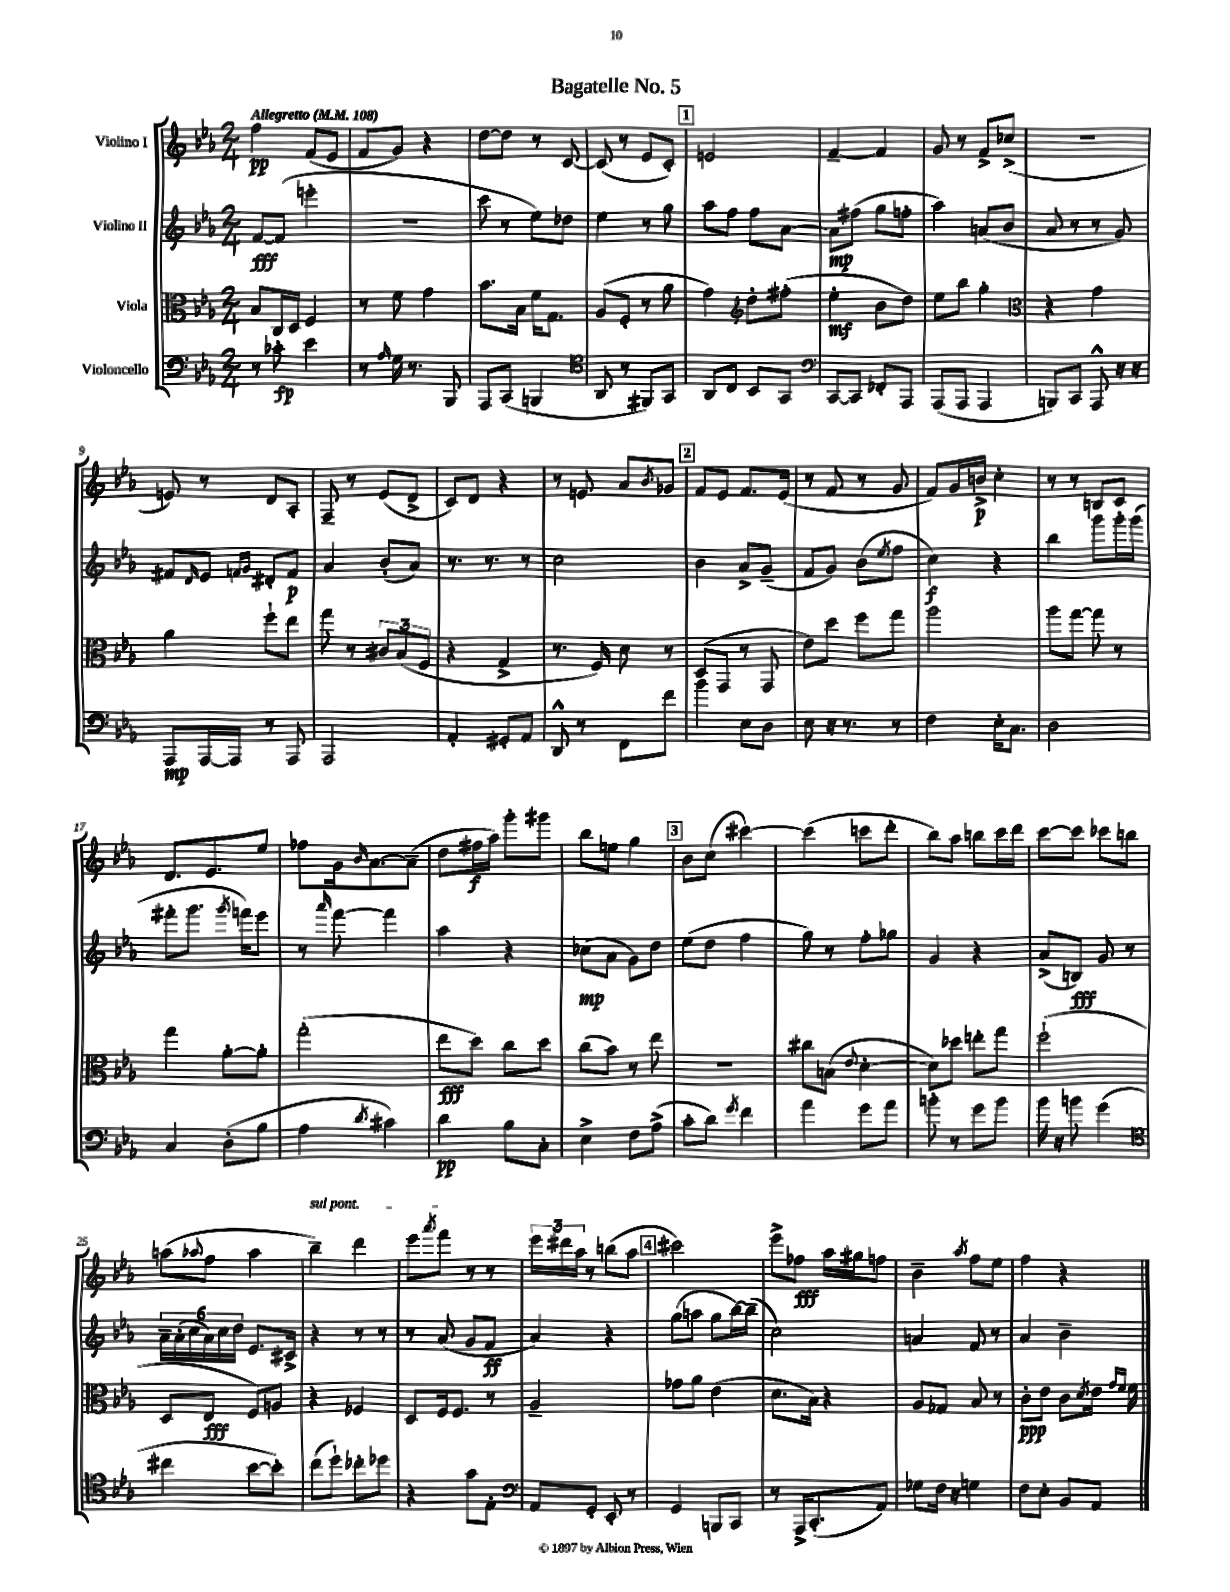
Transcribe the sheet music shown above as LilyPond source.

\header { title = "Bagatelle No. 5" }
<<
\new StaffGroup <<
\new Staff = "s0" \with { instrumentName = "Violino I" } {
    \clef treble \key ees \major \numericTimeSignature \time 2/4 \tempo "Allegretto" 4 = 108
    f''4\pp f'8( ees'8 |
    f'8 g'8) r4 |
    d''8~ d''8 r8 c'8~ |
    c'8( r8 ees'8 c'8-.) |
    \mark \markup { \box "1" } e'2 |
    f'4~-- f'4 |
    g'8 r8 f'8-> ces''8->( |
    R2 |
    e'8) r8 d'8 aes8-. |
    f8-- r8 ees'8( d'8-> |
    c'8) d'8 r4 |
    r8 e'8 aes'8 \acciaccatura { bes'8 } ges'8 |
    \mark \markup { \box "2" } f'8 ees'8 f'8. ees'16( |
    r8 f'8 r8 g'8 |
    f'8) g'16 b'16->\p c''4-. |
    r8 r8 b8 c'8 |
    d'8. ees'8. ees''8 |
    fes''8 g'16 \grace { bes'16 } aes'8.~ aes'8--( |
    d''8 fis''16\f aes''16) g'''8-. gis'''8 |
    bes''8 e''8 g''4 |
    \mark \markup { \box "3" } bes'8 c''8( cis'''4~) |
    cis'''4( c'''8 d'''8-. |
    bes''8) aes''8 b''8 c'''16 d'''16 |
    c'''8~ c'''8 ces'''8 b''8 |
    a''8( \appoggiatura { aes''8 } f''8 aes''4 |
    \once \override TextSpanner.bound-details.left.text = \markup { \italic "sul pont." } bes''4--\startTextSpan) d'''4 |
    ees'''8 \acciaccatura { aes'''8 } f'''8\stopTextSpan r8 r8 |
    \tuplet 3/2 { ees'''16 dis'''16 aes''16 } r8 b''8( aes''8 |
    \mark \markup { \box "4" } cis'''2) |
    ees'''8-> fes''8\fff aes''16 gis''16 f''8 |
    bes'4-- \acciaccatura { aes''8 } f''8 ees''8 |
    f''4 r4 \bar "|." |
}
\new Staff = "s1" \with { instrumentName = "Violino II" } {
    \clef treble \key ees \major \numericTimeSignature \time 2/4
    f'8~\fff f'8( e'''4-. |
    r2 |
    c'''8 r8 ees''8) des''8 |
    ees''4 r8 g''8 |
    \mark \markup { \box "1" } aes''8 f''8 f''8 aes'8~ |
    aes'8\mp fis''8( g''8 f''8-. |
    aes''4) a'8( bes'8 |
    aes'8 r8 r8 g'8) |
    fis'8 \grace { d'16 } ees'8 \grace { f'16 g'16 } dis'8-. f'8\p |
    aes'4 bes'8-.( aes'8) |
    r8. r8. r8 |
    c''2 |
    \mark \markup { \box "2" } bes'4 aes'8-> g'8--( |
    f'8 g'8) bes'8( \acciaccatura { ees''8 } f''8 |
    c''4\f) r4 |
    bes''4 g'''8 g'''16-. g'''16( |
    fis'''8-. g'''8. \acciaccatura { g'''8 } f'''16) ees'''8 |
    r8 \grace { aes'''16 } f'''8~ f'''4 |
    aes''4 r4 |
    ces''8\mp( aes'8 g'8) d''8 |
    \mark \markup { \box "3" } ees''8( d''8 f''4 |
    g''8) r8 f''8-. ges''8 |
    g'4 r4 |
    aes'8->( b8\fff) g'8 r8 |
    \tuplet 6/4 { aes'16-- aes'16-.( c''16 aes'16) c''16 d''16 } ees'8. cis'16-> |
    r4 r8 r8 |
    r8 aes'8( g'8 f'8\ff |
    aes'4) r4 |
    \mark \markup { \box "4" } g''8( a''8 g''8 bes''16~) bes''16--( |
    c''2) |
    a'4 f'8 r8 |
    aes'4 bes'4-- \bar "|." |
}
\new Staff = "s2" \with { instrumentName = "Viola" } {
    \clef alto \key ees \major \numericTimeSignature \time 2/4
    bes8 c16 d16 f4 |
    r8 f'8 g'4 |
    bes'8. bes16 f'16 g8. |
    aes8( f8-. r8 aes'8 |
    \mark \markup { \box "1" } g'4) \clef treble d''8-. fis''8-.( |
    ees''4-.\mf bes'8 d''8) |
    ees''8 bes''8 g''4-. |
    \clef alto r4 g'4 |
    aes'4 f''8-! ees''8 |
    g''8 r8 \tuplet 3/2 { cis'8 bes8( f8 } |
    r4 g4-> |
    r8. f16) d'8 r8 |
    \mark \markup { \box "2" } d8( g,8 r8 g,8 |
    ees'8) d''8 f''8 g''8 |
    aes''2 |
    aes''8 g''8~ g''8 r8 |
    g''4 aes'8~-. aes'8-. |
    g''2-.( |
    ees''8\fff d''8) c''8 d''8 |
    c''8( bes'8) r8 ees''8 |
    \mark \markup { \box "3" } R2 |
    cis''8 b8( \appoggiatura { ees'8 } d'4~-. |
    d'8) des''8 e''8-. g''8 |
    f''2-!( |
    d8 ees8\fff f8) a8 |
    r4 fes4 |
    d8 f16 f8. r8 |
    aes2-- |
    \mark \markup { \box "4" } ges'8 aes'8 ees'4( |
    d'8. bes16) r4 |
    aes8 ges8 bes8 r8 |
    c'8-.\ppp ees'8 c'8 \acciaccatura { d'8 } ees'16 \grace { g'16 f'16 } f'16 \bar "|." |
}
\new Staff = "s3" \with { instrumentName = "Violoncello" } {
    \clef bass \key ees \major \numericTimeSignature \time 2/4
    r8 ces'8-.\fp ees'4 |
    r8 \grace { aes16 } g16 r8. bes,,8 |
    aes,,8 c,8( b,,4 |
    \clef tenor aes,8 r8 fis,8) g,8 |
    \mark \markup { \box "1" } aes,8 c8 bes,8 g,8 |
    \clef bass c,8~ c,8 fes,8-. aes,,8 |
    aes,,8( aes,,8 aes,,4 |
    b,,8) c,8 aes,,8-^ r16 r16 |
    aes,,8\mp aes,,16~ aes,,16 r8 aes,,8 |
    aes,,2 |
    aes,4-. gis,8-. aes,8 |
    d,8-^ r8 f,8 f'8 |
    \mark \markup { \box "2" } bes'4 ees8 d8 |
    ees8 r16 r8. r8 |
    f4 ees16-. c8. |
    d2 |
    c4 d8-.( bes8 |
    aes4 \acciaccatura { d'8 } cis'4) |
    d'4\pp bes8 c8-. |
    ees4-> f8 aes8->( |
    \mark \markup { \box "3" } c'8-. d'8) \acciaccatura { g'8 } f'4 |
    aes'4 g'8 aes'8 |
    b'8-. r8 g'8 b'8 |
    bes'16 r16 b'8 g'4( |
    \clef tenor cis''4 bes'8~ bes'8-.) |
    c''8( d''8-!) ces''8-. des''8 |
    r4 g'8 ees8-. |
    \clef bass aes,8 g,8-. ees,8-. r8 |
    \mark \markup { \box "4" } g,4 b,,8 c,8 |
    r8 aes,,16-> c,8.-.( aes,8) |
    ges8 f16 r16 g4 |
    f8 ees8-. bes,8 aes,8 \bar "|." |
}
>>
>>
